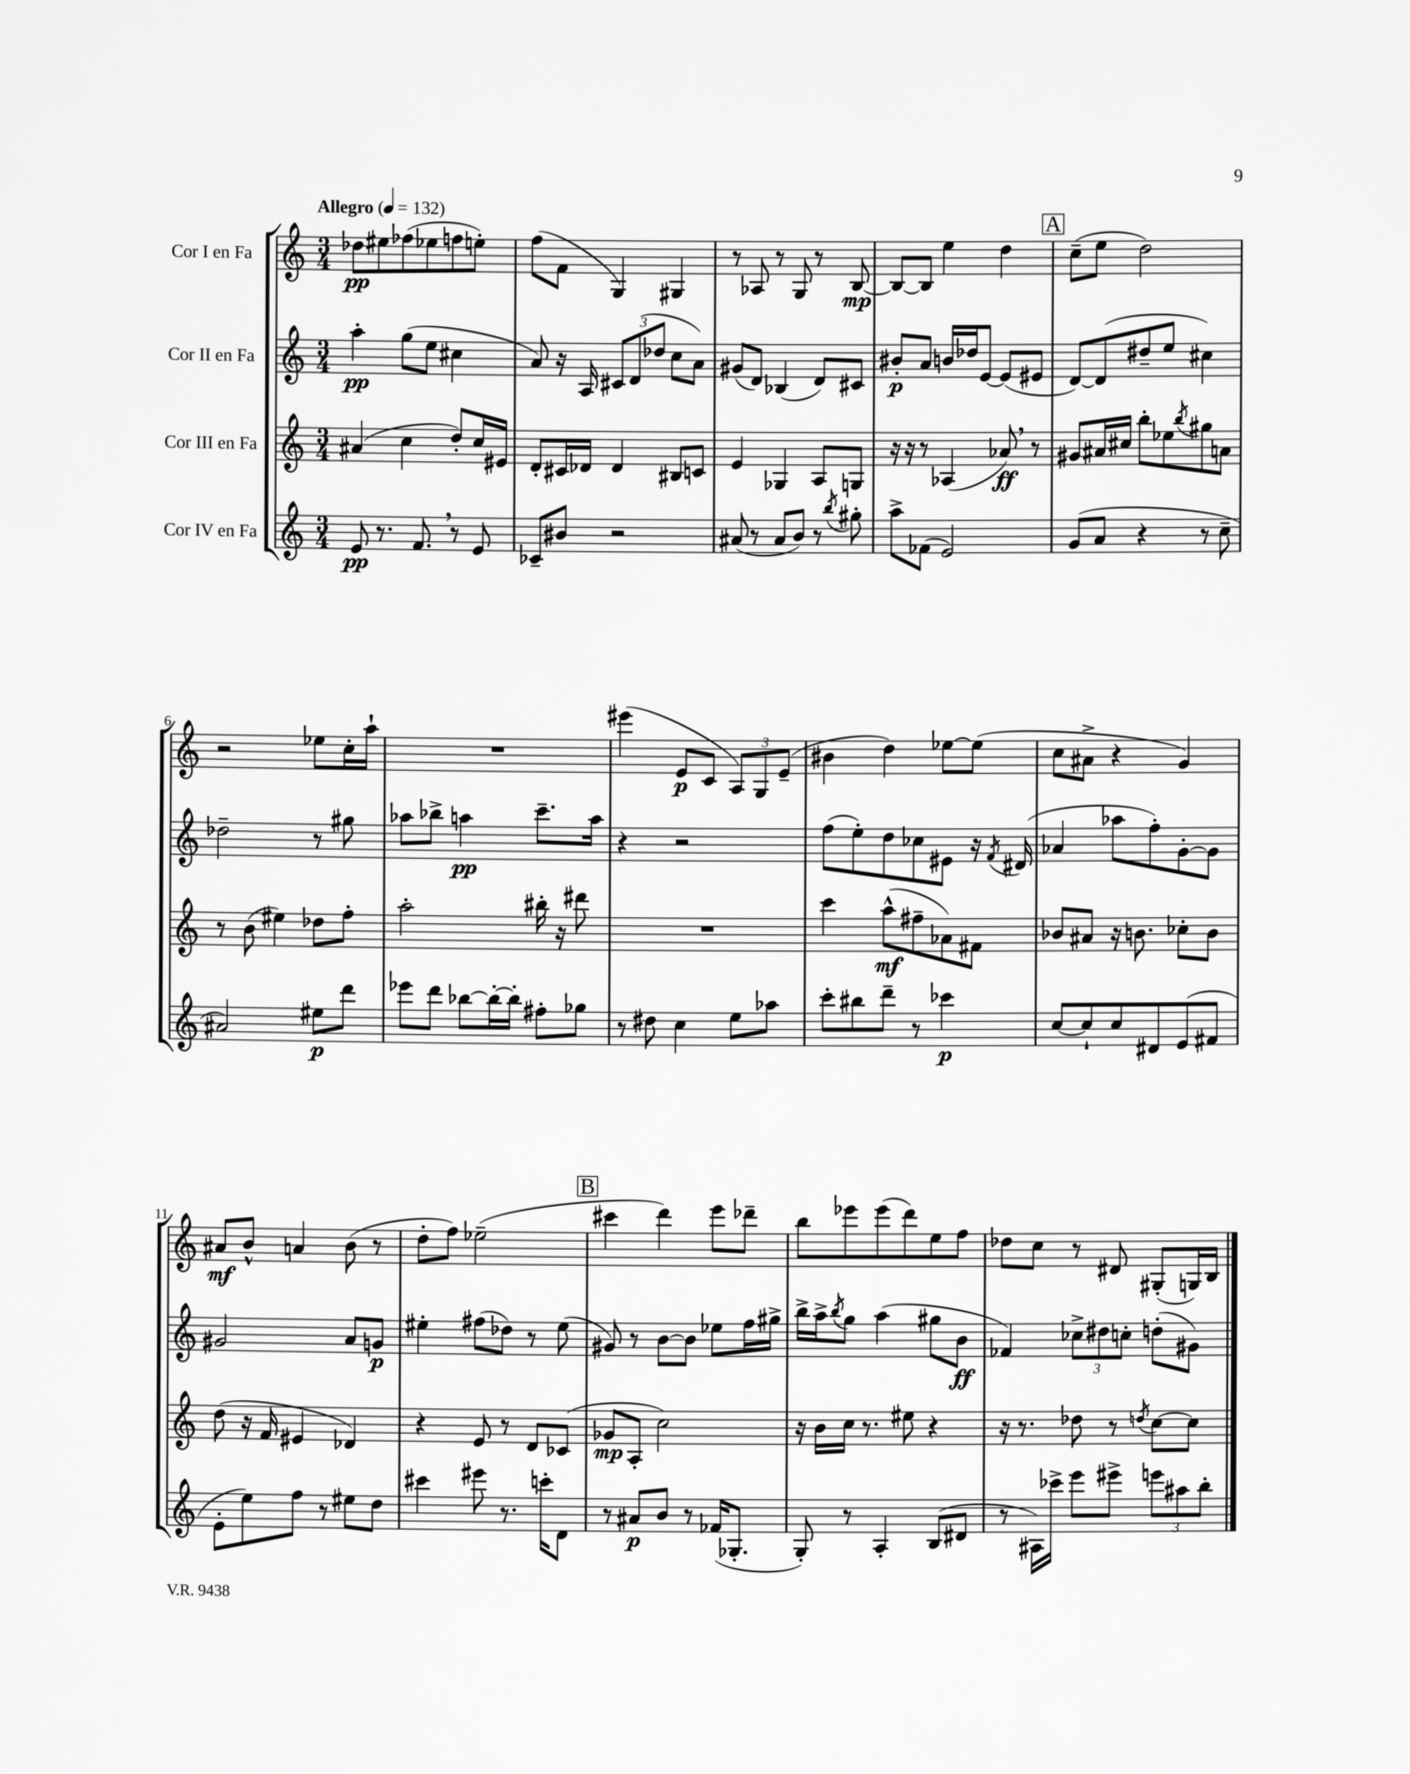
<<
\new StaffGroup <<
\new Staff = "s0" \with { instrumentName = "Cor I en Fa" } {
    \clef treble \key c \major \numericTimeSignature \time 3/4 \tempo "Allegro" 4 = 132
    des''8\pp eis''8 fes''8( ees''8 f''8 e''8-.) |
    f''8( f'8 g4) gis4 |
    r8 aes8 r8 g8 r8 b8~\mp |
    b8~ b8 e''4 d''4 |
    \mark \markup { \box "A" } c''8--( e''8 d''2) |
    r2 ees''8 c''16-. a''16-! |
    R2. |
    eis'''4( e'8\p c'8 \tuplet 3/2 { a8) g8 e'8--( } |
    bis'4 d''4) ees''8~ ees''8( |
    c''8 ais'8-> r4 g'4) |
    ais'8\mf b'8-^ a'4 b'8( r8 |
    d''8-. f''8) ees''2--( |
    \mark \markup { \box "B" } cis'''4 d'''4) e'''8 des'''8-- |
    b''8 ees'''8 ees'''8( d'''8) e''8 f''8 |
    des''8 c''8 r8 dis'8 gis8-.( g16) b16 \bar "|." |
}
\new Staff = "s1" \with { instrumentName = "Cor II en Fa" } {
    \clef treble \key c \major \numericTimeSignature \time 3/4
    a''4-.\pp g''8( e''8 cis''4 |
    a'8) r16 a16 \tuplet 3/2 { cis'8 d'8( des''8 } c''8 a'8) |
    gis'8( d'8) bes4( d'8) cis'8 |
    bis'8-.\p a'8 b'16 des''16 e'8~ e'8( eis'8 |
    \mark \markup { \box "A" } d'8~) d'8( dis''8-- e''8 cis''4) |
    des''2-- r8 gis''8 |
    aes''8 bes''8-> a''4\pp c'''8.-- a''16 |
    r4 r2 |
    f''8( e''8-.) d''8 ces''8 eis'8 r16 \acciaccatura { f'8 } dis'16( |
    aes'4 aes''8 f''8-.) g'8~-. g'8 |
    gis'2 a'8 g'8\p |
    eis''4-. fis''8( des''8) r8 eis''8( |
    \mark \markup { \box "B" } gis'8) r8 b'8~ b'8 ees''8 f''16 gis''16-> |
    b''16-> a''16-> \acciaccatura { b''8 } g''8 a''4( gis''8 b'8\ff |
    fes'4) \tuplet 3/2 { ces''8-> dis''8 c''8-. } d''8-.( gis'8) \bar "|." |
}
\new Staff = "s2" \with { instrumentName = "Cor III en Fa" } {
    \clef treble \key c \major \numericTimeSignature \time 3/4
    ais'4( c''4 d''8-.) c''16 eis'16 |
    d'8-. cis'16 des'16 des'4 bis8 c'8 |
    e'4 ges4 a8 g8 |
    r16 r16 r8 aes4( aes'8\ff) \breathe r8 |
    \mark \markup { \box "A" } gis'8 ais'16 cis''16 b''8-. ees''8 \acciaccatura { b''8 } gis''8 a'8 |
    r8 b'8( eis''4) des''8 f''8-. |
    a''2-. bis''16-. r16 dis'''8 |
    R2. |
    c'''4 a''8-^\mf( fis''8-- aes'8) fis'8 |
    bes'8 ais'8 r16 b'8. ces''8-. b'8 |
    d''8( r16 f'16 eis'4 des'4) |
    r4 e'8 r8 d'8 ces'8( |
    \mark \markup { \box "B" } ges'8\mp a8-. c''2) |
    r16 b'16 c''16 r8. eis''8 r4 |
    r16 r8. des''8 r8 \acciaccatura { d''8 } c''8~ c''8 \bar "|." |
}
\new Staff = "s3" \with { instrumentName = "Cor IV en Fa" } {
    \clef treble \key c \major \numericTimeSignature \time 3/4
    e'8\pp r8. f'8. \breathe r8 e'8 |
    ces'8-- bis'8 r2 |
    ais'8( r8 ais'8 b'8) r8 \acciaccatura { b''8 } gis''8-. |
    a''8-> fes'8( e'2) |
    \mark \markup { \box "A" } g'8( a'8 r4 r8 c''8-- |
    ais'2) eis''8\p d'''8 |
    ees'''8 d'''8 bes''8~ bes''16~-. bes''16-. fis''8-. ges''8 |
    r8 dis''8 c''4 e''8 aes''8 |
    c'''8-. bis''8 d'''8-- r8 ces'''4\p |
    c''8~ c''8-! c''8 dis'8 e'8( fis'8 |
    e'8-. e''8) f''8 r8 eis''8 d''8 |
    cis'''4 eis'''8 r8. c'''16-. d'8 |
    \mark \markup { \box "B" } r8 ais'8\p b'8 r8 fes'16( ges8.-. |
    g8-.) r8 a4-. b8( dis'8 |
    r8 ais16) ces'''16-> e'''8 eis'''8-> \tuplet 3/2 { e'''8 ais''8 b''8-. } \bar "|." |
}
>>
>>
